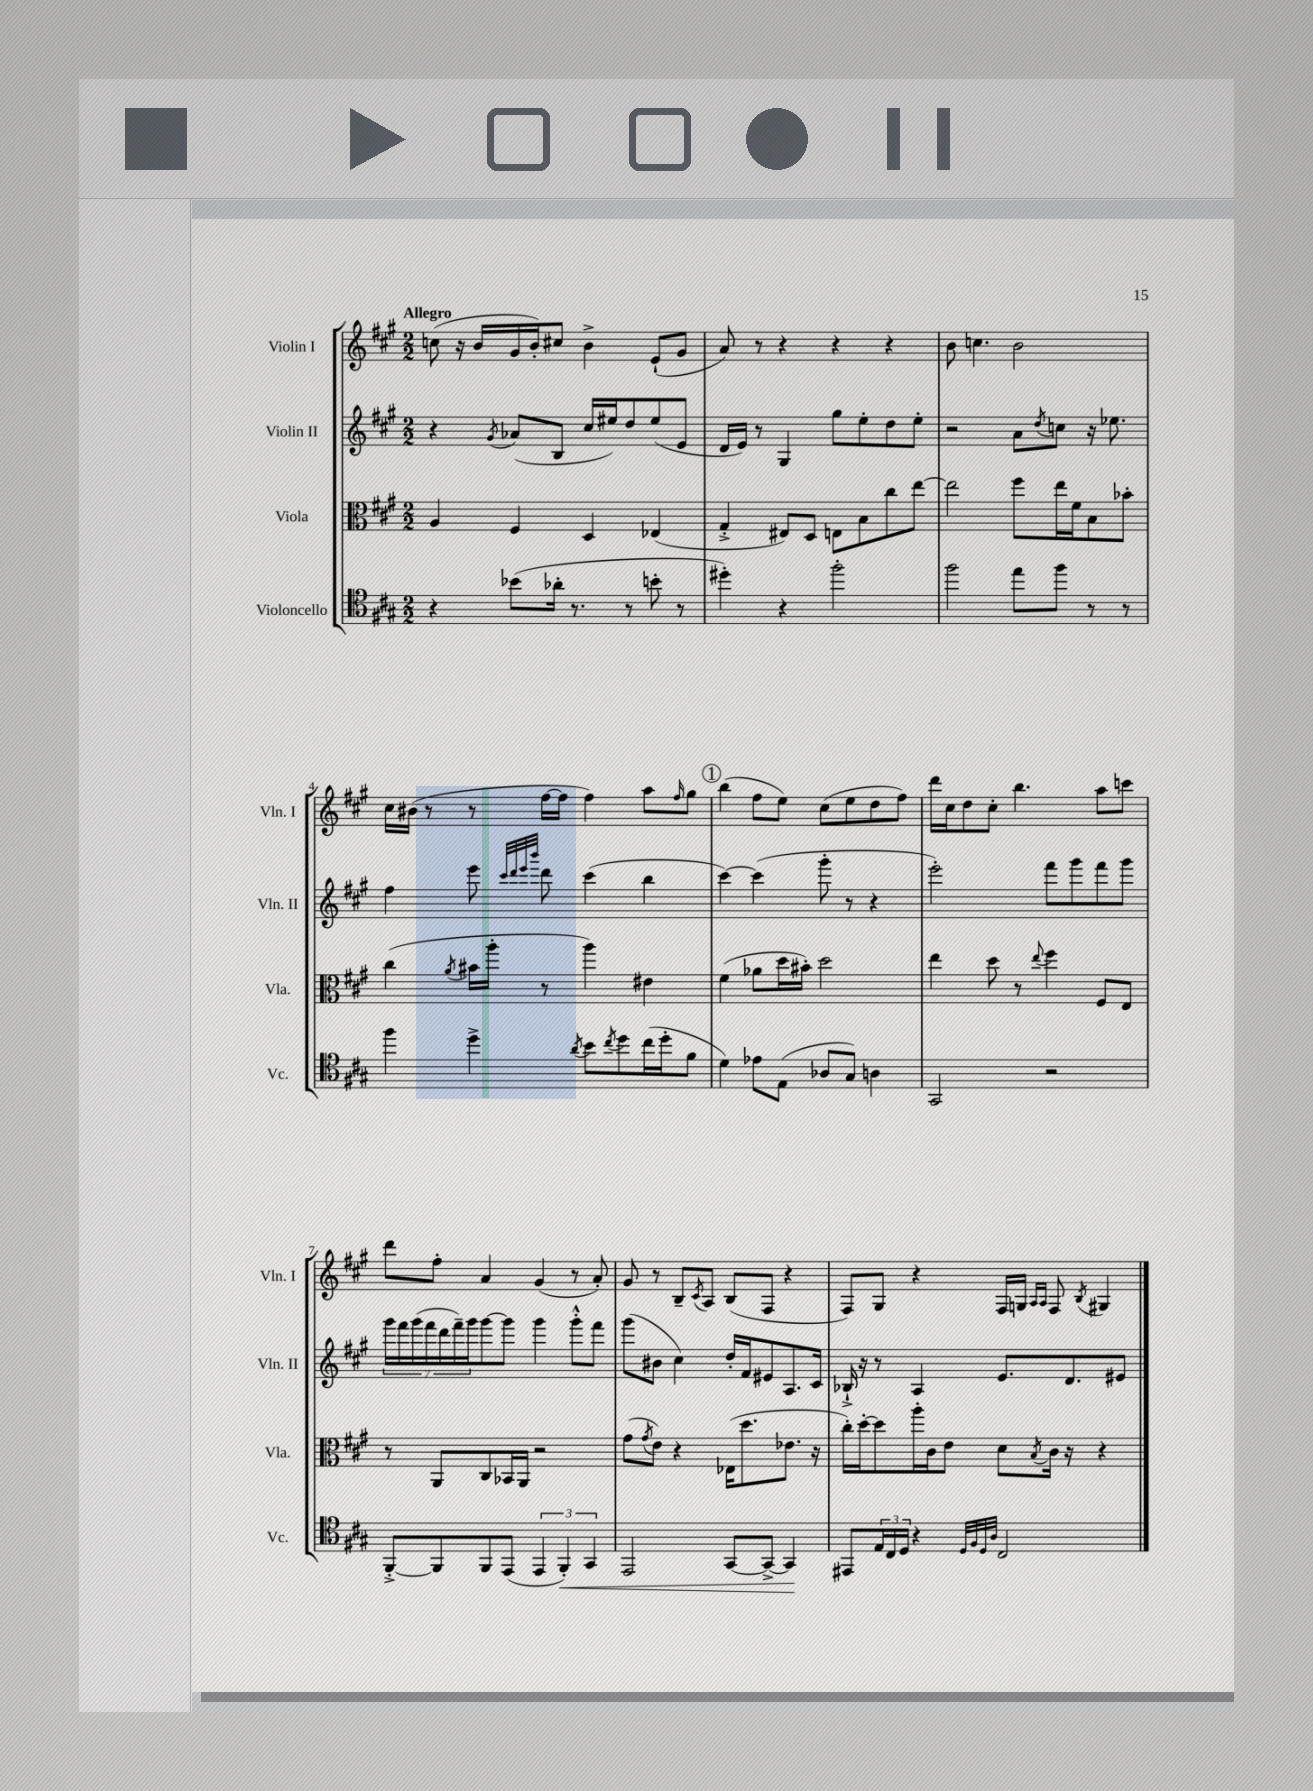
<<
\new StaffGroup <<
\new Staff = "s0" \with { instrumentName = "Violin I" shortInstrumentName = "Vln. I" } {
    \clef treble \key a \major \numericTimeSignature \time 2/2 \tempo "Allegro"
    c''8( r16 b'16 gis'16 b'16-.) cis''8 b'4-> e'8-!( gis'8 |
    a'8) r8 r4 r4 r4 |
    b'8 c''4. b'2 |
    cis''16 bis'16( r8 r8 fis''16~ fis''16 fis''4) a''8 \grace { fis''16 } gis''8 |
    \mark \markup { \circle "1" } b''4( fis''8 e''8) cis''8( e''8 d''8 fis''8) |
    d'''16 cis''16 d''8 cis''8-. b''4. a''8 c'''8 |
    d'''8 fis''8-. a'4 gis'4( r8 a'8-.) |
    gis'8 r8 b8-- \acciaccatura { cis'8 } a8 b8( fis8 r4 |
    fis8) gis8 r4 fis16 g16 \grace { a16 a16 } fis8 \acciaccatura { b8 } gis4 \bar "|." |
}
\new Staff = "s1" \with { instrumentName = "Violin II" shortInstrumentName = "Vln. II" } {
    \clef treble \key a \major \numericTimeSignature \time 2/2
    r4 \acciaccatura { gis'8 } aes'8( b8 cis''16 eis''16) d''8 eis''8( e'8 |
    d'16 e'16) r8 gis4 gis''8 e''8-. d''8 e''8-. |
    r2 a'8 \acciaccatura { d''8 } c''8 r16 ees''8. |
    fis''4 e'''8 \grace { cis'''32 d'''32 e'''32 b'''32 } d'''8 cis'''4( b''4 |
    \mark \markup { \circle "1" } cis'''4~) cis'''4( gis'''8-. r8 r4 |
    e'''2-.) fis'''8 gis'''8 fis'''8 gis'''8 |
    \tuplet 7/4 { gis'''16 fis'''16 gis'''16( fis'''16 d'''16 fis'''16--) gis'''16 } gis'''8~ gis'''8 gis'''4 gis'''8-.-^ fis'''8 |
    gis'''8( bis'8 cis''4) d''16-. fis'16 eis'8 a8. cis'16 |
    bes16-!-> r16 r8 a4 e'8. d'8. eis'8 \bar "|." |
}
\new Staff = "s2" \with { instrumentName = "Viola" shortInstrumentName = "Vla." } {
    \clef alto \key a \major \numericTimeSignature \time 2/2
    a4 fis4 d4 ees4( |
    gis4-.-> eis8) d8 e8 b8 cis''8 e''8~ |
    e''2 fis''8 e''16 fis'16 b8 bes'8-. |
    cis''4( \acciaccatura { a'8 } bis'16 a''16-. r8 a''4) eis'4 |
    \mark \markup { \circle "1" } fis'4( aes'8 d''16 bis'16-.) d''2 |
    e''4 d''8 r8 \appoggiatura { e''8 } fis''4 fis8 e8 |
    r8 a,8 cis8 bes,16 a,16 r2 |
    gis'8( \acciaccatura { gis'8 } e'8) r4 ees16( d''8. ees'8. r16 |
    cis''16-.) d''16~-. d''8 a''16-. cis'16 e'8 d'8 \acciaccatura { b8 } cis'16 r16 r4 \bar "|." |
}
\new Staff = "s3" \with { instrumentName = "Violoncello" shortInstrumentName = "Vc." } {
    \clef tenor \key a \major \numericTimeSignature \time 2/2
    r4 bes'8( aes'16-. r8. r8 b'8-. r8 |
    dis''4-.) r4 fis''2-. |
    fis''2 e''8 fis''8 r8 r8 |
    fis''4 d''4-> \acciaccatura { a'8 } b'8 \acciaccatura { cis''8 } d''8 cis''16( d''16-. fis'8 |
    \mark \markup { \circle "1" } d'4) ees'8 e8( aes8 gis8) a4 |
    gis,2 r2 |
    fis,8~-.-> fis,8 fis,8 e,8( \tuplet 3/2 { e,4 fis,4-.\<) gis,4 } |
    e,2 gis,8~ gis,8~-> gis,4\! |
    eis,8 \tuplet 3/2 { e16 cis16 d16 } r4 \grace { d32 fis32 d32 a32 } cis2 \bar "|." |
}
>>
>>
